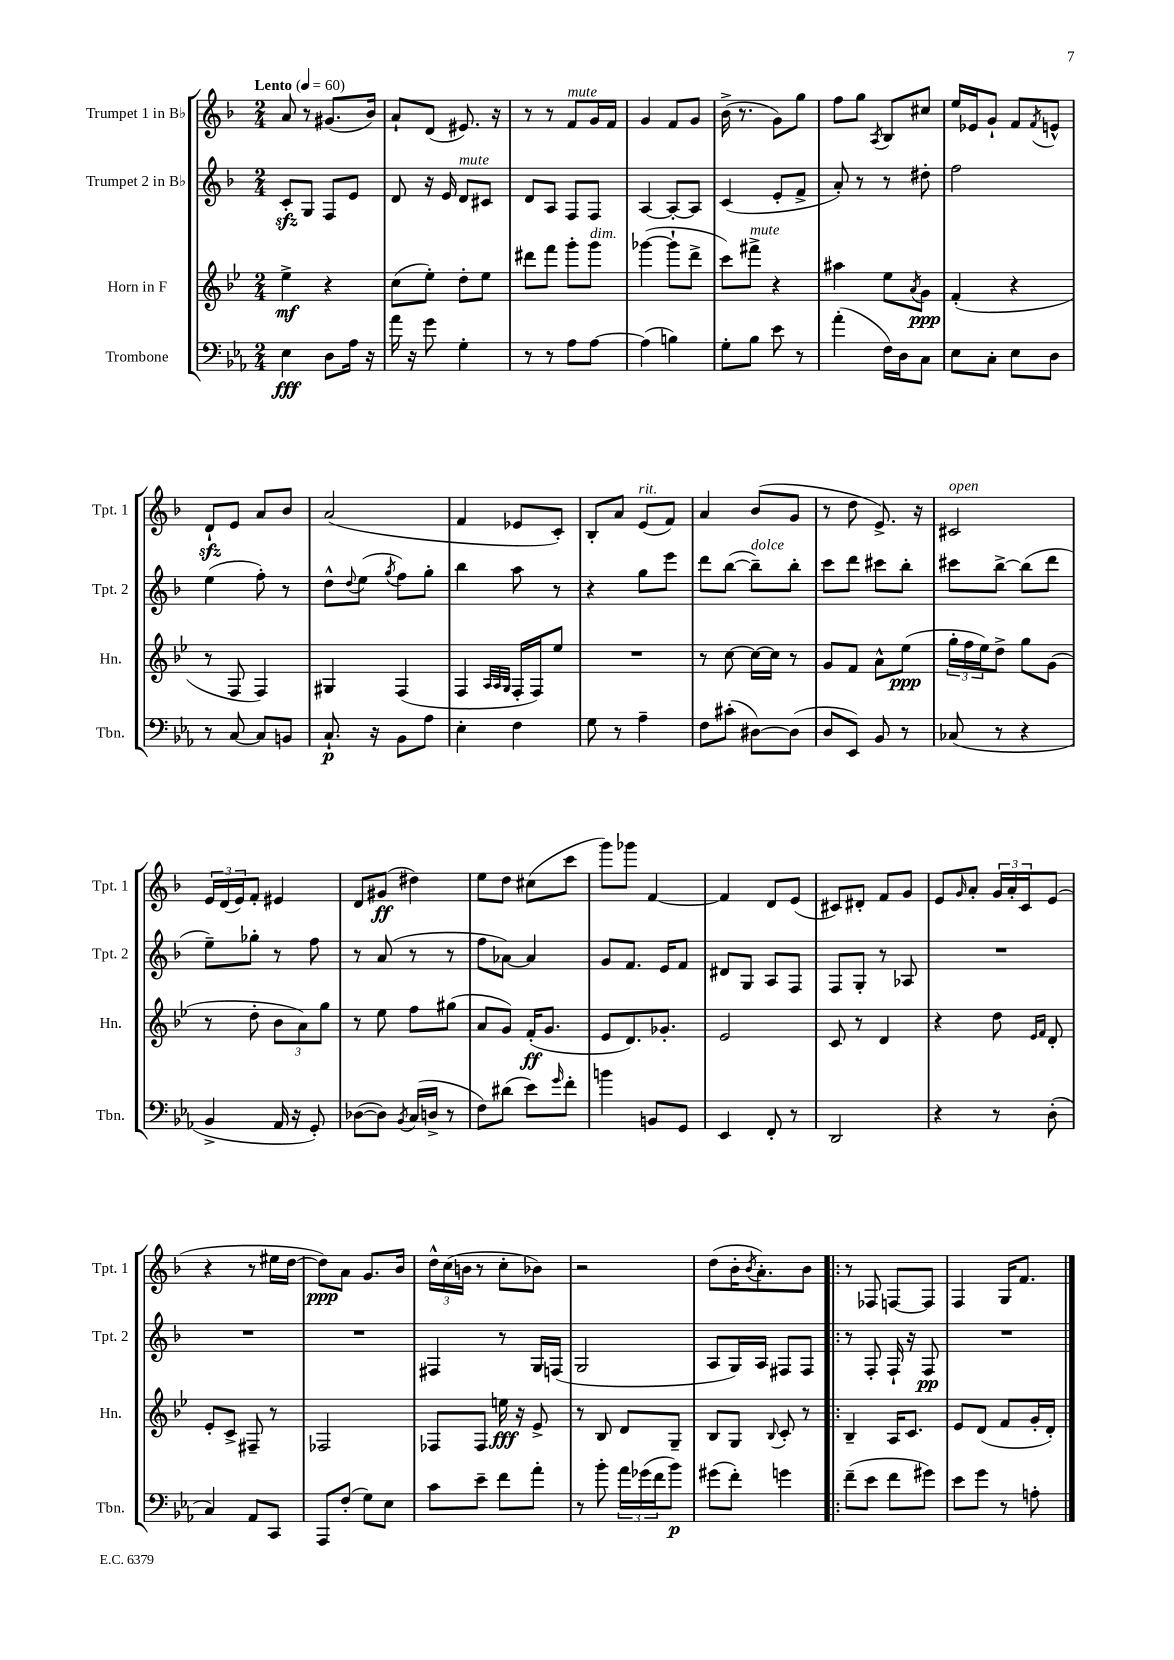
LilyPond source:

<<
\new StaffGroup <<
\new Staff = "s0" \with { instrumentName = "Trumpet 1 in Bb" shortInstrumentName = "Tpt. 1" } {
    \clef treble \key f \major \numericTimeSignature \time 2/4 \tempo "Lento" 4 = 60
    a'8 r8 gis'8.( bes'16) |
    a'8-! d'8( eis'8.) r16 |
    r8 r8 f'8^\markup { \italic "mute" } g'16 f'16 |
    g'4 f'8 g'8 |
    bes'16->( r8. g'8) g''8 |
    f''8 g''8 \acciaccatura { a8 } bes8 cis''8 |
    e''16 ees'16 g'8-! f'8 \acciaccatura { f'8 } e'8-^ |
    d'8-!\sfz e'8 a'8 bes'8 |
    a'2( |
    f'4 ees'8 c'8-.) |
    bes8-. a'8 e'8^\markup { \italic "rit." }( f'8) |
    a'4 bes'8( g'8 |
    r8 d''8 e'8.->) r16 |
    cis'2^\markup { \italic "open" } |
    \tuplet 3/2 { e'16 d'16( e'16) } f'8-. eis'4 |
    d'8 gis'8\ff( dis''4) |
    e''8 d''8 cis''8( c'''8 |
    g'''8) ges'''8 f'4~ |
    f'4 d'8 e'8( |
    cis'8) dis'8-. f'8 g'8 |
    e'8 \grace { g'16 } a'8-. \tuplet 3/2 { g'16 a'16-. c'16 } e'8( |
    r4 r8 eis''16 d''16~ |
    d''8\ppp) a'8 g'8. bes'16 |
    \tuplet 3/2 { d''16-^ c''16( b'16 } r8 c''8-. bes'8) |
    r2 |
    d''8( bes'16-. \acciaccatura { bes'8 } a'8.-.) bes'8 |
    \bar ".|:" r8 fes8 f8~ f8 |
    f4 g16 f'8. \bar "|." |
}
\new Staff = "s1" \with { instrumentName = "Trumpet 2 in Bb" shortInstrumentName = "Tpt. 2" } {
    \clef treble \key f \major \numericTimeSignature \time 2/4
    c'8-.\sfz g8 f8 e'8 |
    d'8 r16 e'16 d'8^\markup { \italic "mute" } cis'8 |
    d'8 a8 f8 f8 |
    a4~ a8~-. a8 |
    c'4( e'8-. f'8-> |
    a'8-.) r8 r8 dis''8-. |
    f''2 |
    e''4( f''8-.) r8 |
    d''8-^ \appoggiatura { d''8 } e''8( \acciaccatura { g''8 } f''8) g''8-. |
    bes''4 a''8 r8 |
    r4 g''8 e'''8 |
    d'''8 bes''8~( bes''8--^\markup { \italic "dolce" }) bes''8-. |
    c'''8 d'''8 cis'''8 bes''8-. |
    cis'''8 bes''8~-> bes''8( d'''8 |
    e''8--) ges''8-. r8 f''8 |
    r8 a'8( r8 r8 |
    f''8 aes'8~) aes'4 |
    g'8 f'8. e'16 f'8 |
    dis'8 g8 a8 f8 |
    f8 g8-. r8 aes8 |
    R2 |
    R2 |
    R2 |
    fis4 r8 g16 f16( |
    g2 |
    a8 g16) a16 fis8 fis8 |
    \bar ".|:" r8 f8-. f16-! r16 f8\pp |
    R2 \bar "|." |
}
\new Staff = "s2" \with { instrumentName = "Horn in F" shortInstrumentName = "Hn." } {
    \clef treble \key bes \major \numericTimeSignature \time 2/4
    ees''4->\mf r4 |
    c''8( ees''8-.) d''8-. ees''8 |
    dis'''8 f'''8 g'''8-. g'''8^\markup { \italic "dim." } |
    ges'''4~( ges'''8-! d'''8-> |
    c'''8) fis'''8->^\markup { \italic "mute" } r4 |
    ais''4 ees''8 \acciaccatura { a'8 } g'8\ppp |
    f'4-.( r4 |
    r8 f8 f4) |
    gis4 f4( |
    f4 \grace { a32 a32 g32 } f16-. f16) ees''8 |
    R2 |
    r8 c''8~ c''16~ c''16 r8 |
    g'8 f'8 a'8-^ ees''8\ppp( |
    \tuplet 3/2 { g''16-. f''16 ees''16) } d''8-> g''8 g'8( |
    r8 d''8-. \tuplet 3/2 { bes'8 a'8) g''8 } |
    r8 ees''8 f''8 gis''8( |
    a'8 g'8) f'16-.\ff( g'8. |
    ees'8 d'8.) ges'8.-. |
    ees'2 |
    c'8 r8 d'4 |
    r4 d''8 \grace { ees'16 f'16 } d'8-. |
    ees'8-. c'8-> fis8-- r8 |
    fes2 |
    fes8 fes8 e''16\fff r16 ees'8-> |
    r8 bes8 d'8 g8-- |
    bes8 g8 \appoggiatura { bes8 } c'8-. r8 |
    \bar ".|:" bes4-- a16 c'8. |
    ees'8 d'8( f'8 g'16-. d'16-.) \bar "|." |
}
\new Staff = "s3" \with { instrumentName = "Trombone" shortInstrumentName = "Tbn." } {
    \clef bass \key ees \major \numericTimeSignature \time 2/4
    ees4\fff d8 aes16 r16 |
    aes'16 r16 g'8 g4-. |
    r8 r8 aes8 aes8~ |
    aes4( b4) |
    g8-. bes8 ees'8 r8 |
    aes'4-.( f16) d16 c8 |
    ees8 c8-. ees8 d8 |
    r8 c8~ c8 b,8 |
    c8.-!\p r16 bes,8 aes8 |
    ees4-. f4 |
    g8 r8 aes4-- |
    f8 cis'8-.( dis8~) dis8( |
    d8 ees,8) bes,8 r8 |
    ces8( r8 r4 |
    bes,4-> aes,16 r16 g,8-.) |
    des8~( des8) \acciaccatura { bes,8 } c16( d16-> r8 |
    f8) dis'8( ees'8) \grace { g'16 } f'8-. |
    b'4 b,8 g,8 |
    ees,4 f,8-. r8 |
    d,2 |
    r4 r8 d8-.( |
    c4) aes,8 c,8 |
    aes,,8 f8-.( g8) ees8 |
    c'8 ees'8-- f'8 aes'8-. |
    r8 bes'8-. \tuplet 3/2 { aes'16 ges'16( f'16 } bes'8\p) |
    gis'8( f'8-.) g'4 |
    \bar ".|:" f'8--( ees'8 f'8 gis'8) |
    ees'8 g'8 r8 a8-. \bar "|." |
}
>>
>>
\layout { \context { \Score \remove "Bar_number_engraver" } }
